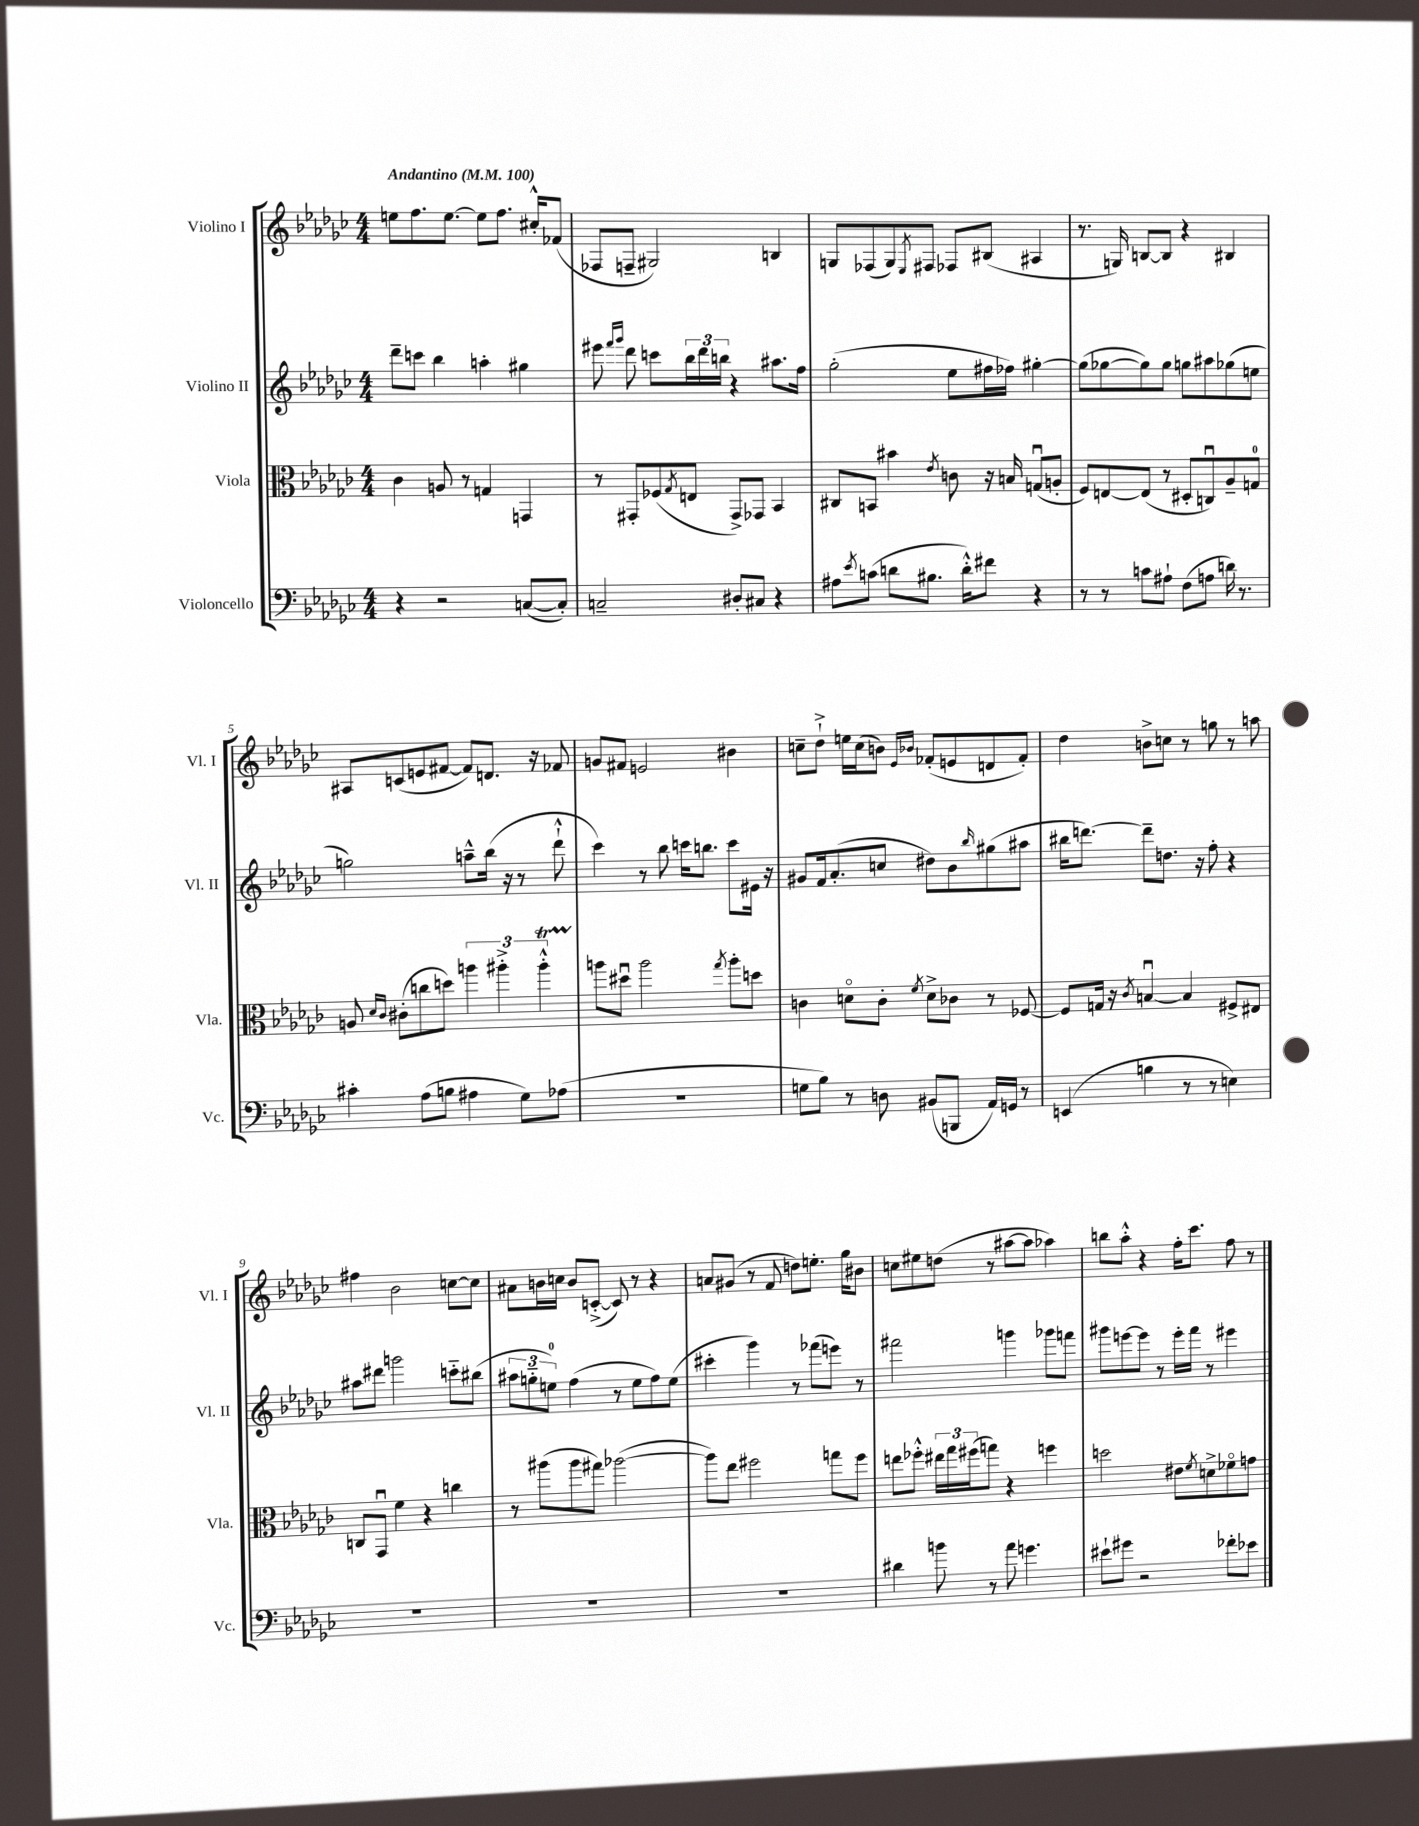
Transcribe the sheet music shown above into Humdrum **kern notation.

**kern	**kern	**kern	**kern
*part4	*part3	*part2	*part1
*staff4	*staff3	*staff2	*staff1
*I"Violoncello	*I"Viola	*I"Violino II	*I"Violino I
*I'Vc.	*I'Vla.	*I'Vl. II	*I'Vl. I
*clefF4	*clefC3	*clefG2	*clefG2
*k[b-e-a-d-g-c-]	*k[b-e-a-d-g-c-]	*k[b-e-a-d-g-c-]	*k[b-e-a-d-g-c-]
*M4/4	*M4/4	*M4/4	*M4/4
*MM100	*MM100	*MM100	*MM100
=1	=1	=1	=1
!	!	!	!LO:TX:a:B:t=Andantino
4r	4c-\	8ddd-~\L	8een\L
.	.	8cccn\J	8.ff\
2r	8An/	4bb-\	.
.	.	.	[8.ee\J
.	8r	.	.
.	4Gn/	4aan'\	8ee\L]
.	.	.	8.ff\J
([8Cn/L	4GGn/	4gg#X\	.
.	.	.	16cc#X'^^/KL
8C'/J])	.	.	(8f-X/J
=2	=2	=2	=2
2Cn~/	8r	8eee#X\	8F-X/L
.	.	16qqfff/LL	.
.	.	16qqggg-/JJ	.
.	8GG#X'/L	8ddd-\	8Fn~/J
.	(8F-X/	8cccn\L	2G#X/)
.	8qG-/	.	.
.	8En/J	24bb-\L	.
.	.	24ddd-\	.
.	.	24bbn\JJ	.
8D#X'/L	8GG#^/L)	4r	.
8C#X/J	8GG-X/J	.	.
4r	4BB-/	8.aa#X\L	4Bn/
.	.	16ff\Jk	.
=3	=3	=3	=3
8A#X\L	8C#X/L	(2gg-'\	8Gn/L
8qe-/	.	.	.
(8cn\J	8BBn/J	.	(8F-X/
8dn\L	4b#X\	.	8G/)
.	.	.	8qE-/
8.B#X\J	.	.	8F#X/J
.	8qe-/	.	.
.	8cn\	8ee-\L	8F-X/L
16d'^^\KL)	.	.	.
8f#X\J	16r	16ff#X\L	(8B#X/J
.	16Bn/	16ff-X\JJ)	.
4r	(8Gnu/L	[4gg#X'\	4A#X/
.	8An'/J	.	.
=4	=4	=4	=4
8r	8F/L)	(8gg#\L]	8.r
8r	[8En/	[8gg-X\	.
.	.	.	16Gn/)
8cn\L	(8E/J]	8gg-\])	[8Bn/L
8A#X`\J	8r	8gg-\J	8B/J]
(8F\L	8D#X'/L	8ggn\L	4r
8An\J	8Cnu/)	8aa#X\	.
16dn\)	8A-~/	(8gg-X\	4B#X/
8.r	.	.	.
.	8Gn/J	8een\J	.
!!LO:LB:g=z
=5	=5	=5	=5
4c#X'\	8An/	2ggn\)	8A#X/L
.	16qqd-/LL	.	.
.	16qqc-/JJ	.	.
.	(8c#X'\L	.	(8cn/
(8A-\L	8ccn\	.	8en/
8Bn\J	8ddn\J)	.	[8f#X/J
4A#X\	6aan\	8aan~^^\L	8f#/L])
.	.	(16bb-\Jk	8.dn/J
.	6aa#X'^\	.	.
.	.	16r	.
8G-\L)	.	8r	.
.	.	.	16r
.	6aa#t'^^\	.	.
(8A-X\J	.	8ddd-`^^\	8f-X/
=6	=6	=6	=6
1r	8aan\L	4ccc-\)	8gn/L
.	8dd#Xu\J	.	8f#X/J
.	2aa\	8r	2en/
.	.	8bb-\	.
.	.	16cccn\KL	.
.	.	8.bbn\J	.
.	8qgg-/	.	.
.	8aa'\L	8ccc\L	4b#X\
.	8ddn\J	16e#X\Jk	.
.	.	16r	.
=7	=7	=7	=7
8Gn\L	4cn\	8g#X/L	8ccn~\L
8B-\J)	.	16f/k	8dd-`^\J
.	.	(8.a-'/	.
8r	8dn\L	.	16een\LL
.	.	.	(16cc\J
8Dn\	8c'\J	8ccn/J	8bn\J)
.	.	.	16qqe-/LL
.	8qf/	.	16qqb-X/JJ
(8BB#X/L	8d^\L	8dd#X\L)	(8f-X'/L
8BBBn/J	8c-X\J	8b-\	8en/
.	.	16qqbb-/	.
16AA-/LL)	8r	(8gg#X\	8dn/
16GGn/JJ	.	.	.
8r	[8F-X/	8aa#X\J	8f-'/J)
=8	=8	=8	=8
(4EEn/	8F-/L]	16bb#X\KL	4dd-\
.	.	[8.dddn\J)	.
.	16Gn/Jk	.	.
.	16r	.	.
.	8qc-/	.	.
4Bn\	[4Bnu/	8ddd~\L]	8bn^\L
.	.	8.ddn\J	8ccn\J
8r	4B/]	.	8r
.	.	16r	.
8r	.	8ff'\	8ggn\
4En\)	8F#X^/L	4r	8r
.	8E#X/J	.	8aan\
!!LO:LB:g=z
=9	=9	=9	=9
1r	8Cn/L	8aa#X\L	4ff#X\
.	8GG-u/J	8ddd#X\J	.
.	4f\	2gggn\	2b-\
.	4r	.	.
.	4ccn\	8cccn\L	[8ccn\L
.	.	(8bb#X\J	8cc\J]
=10	=10	=10	=10
1r	8r	12aa#X\L	8a#X\L
.	.	12ggn\	.
.	(8aa#X\L	.	16bn\L
.	.	12een\J)	.
.	.	.	16ccn\JJ
.	8aa#\	(4ff\	8b/L
.	8gg#X\J)	.	([8cn'^/J
.	([2aa-X\	8r	8c/])
.	.	8ee\L	8r
.	.	8ff\)	4r
.	.	(8ee\J	.
=11	=11	=11	=11
1r	8aa-\L])	4ccc#X'\	8an/L
.	8ee-\J	.	(8g#X/J
.	2ff#X\	4ggg-\)	8r
.	.	.	8f/
.	.	8r	8ddn\L)
.	.	(8fff-X\L	8.een'\J
.	8ggn\L	8eeen\J)	.
.	.	.	16gg-\KL
.	8ff#\J	8r	8b#X\J
=12	=12	=12	=12
4d#X\	8een\L	2fff#X\	8ccn\L
.	8ff-X'^^\J	.	8ee#X\
8bn\	24ee#X\LL	.	(8ddn\J
.	24gg-\	.	.
.	(24ff#X\J	.	.
8r	8ggn\J)	.	8r
8a-\	4r	4gggn\	[8aa#X\L
4.gn\	.	.	8aa#\J]
.	4ffn\	8ggg-X\L	4aa-X\)
.	.	8fffn\J	.
=13	=13	=13	=13
8e#X`\L	2ddn\	8ggg#X\L	8bbn\L
8g#X\J	.	[8eeen\	8aa-'^^\J
2r	.	8eee\J]	4r
.	.	8r	.
.	8e#X\L	16eee'\LL	16ff'\KL
.	.	16fff\JJ	8.ccc-\J
.	8qf/	.	.
.	8dn^\	8r	.
8f-X'\L	8f-X\	4eee#X\	8ff\
8e-X\J	8gn\J	.	8r
==	==	==	==
*-	*-	*-	*-
